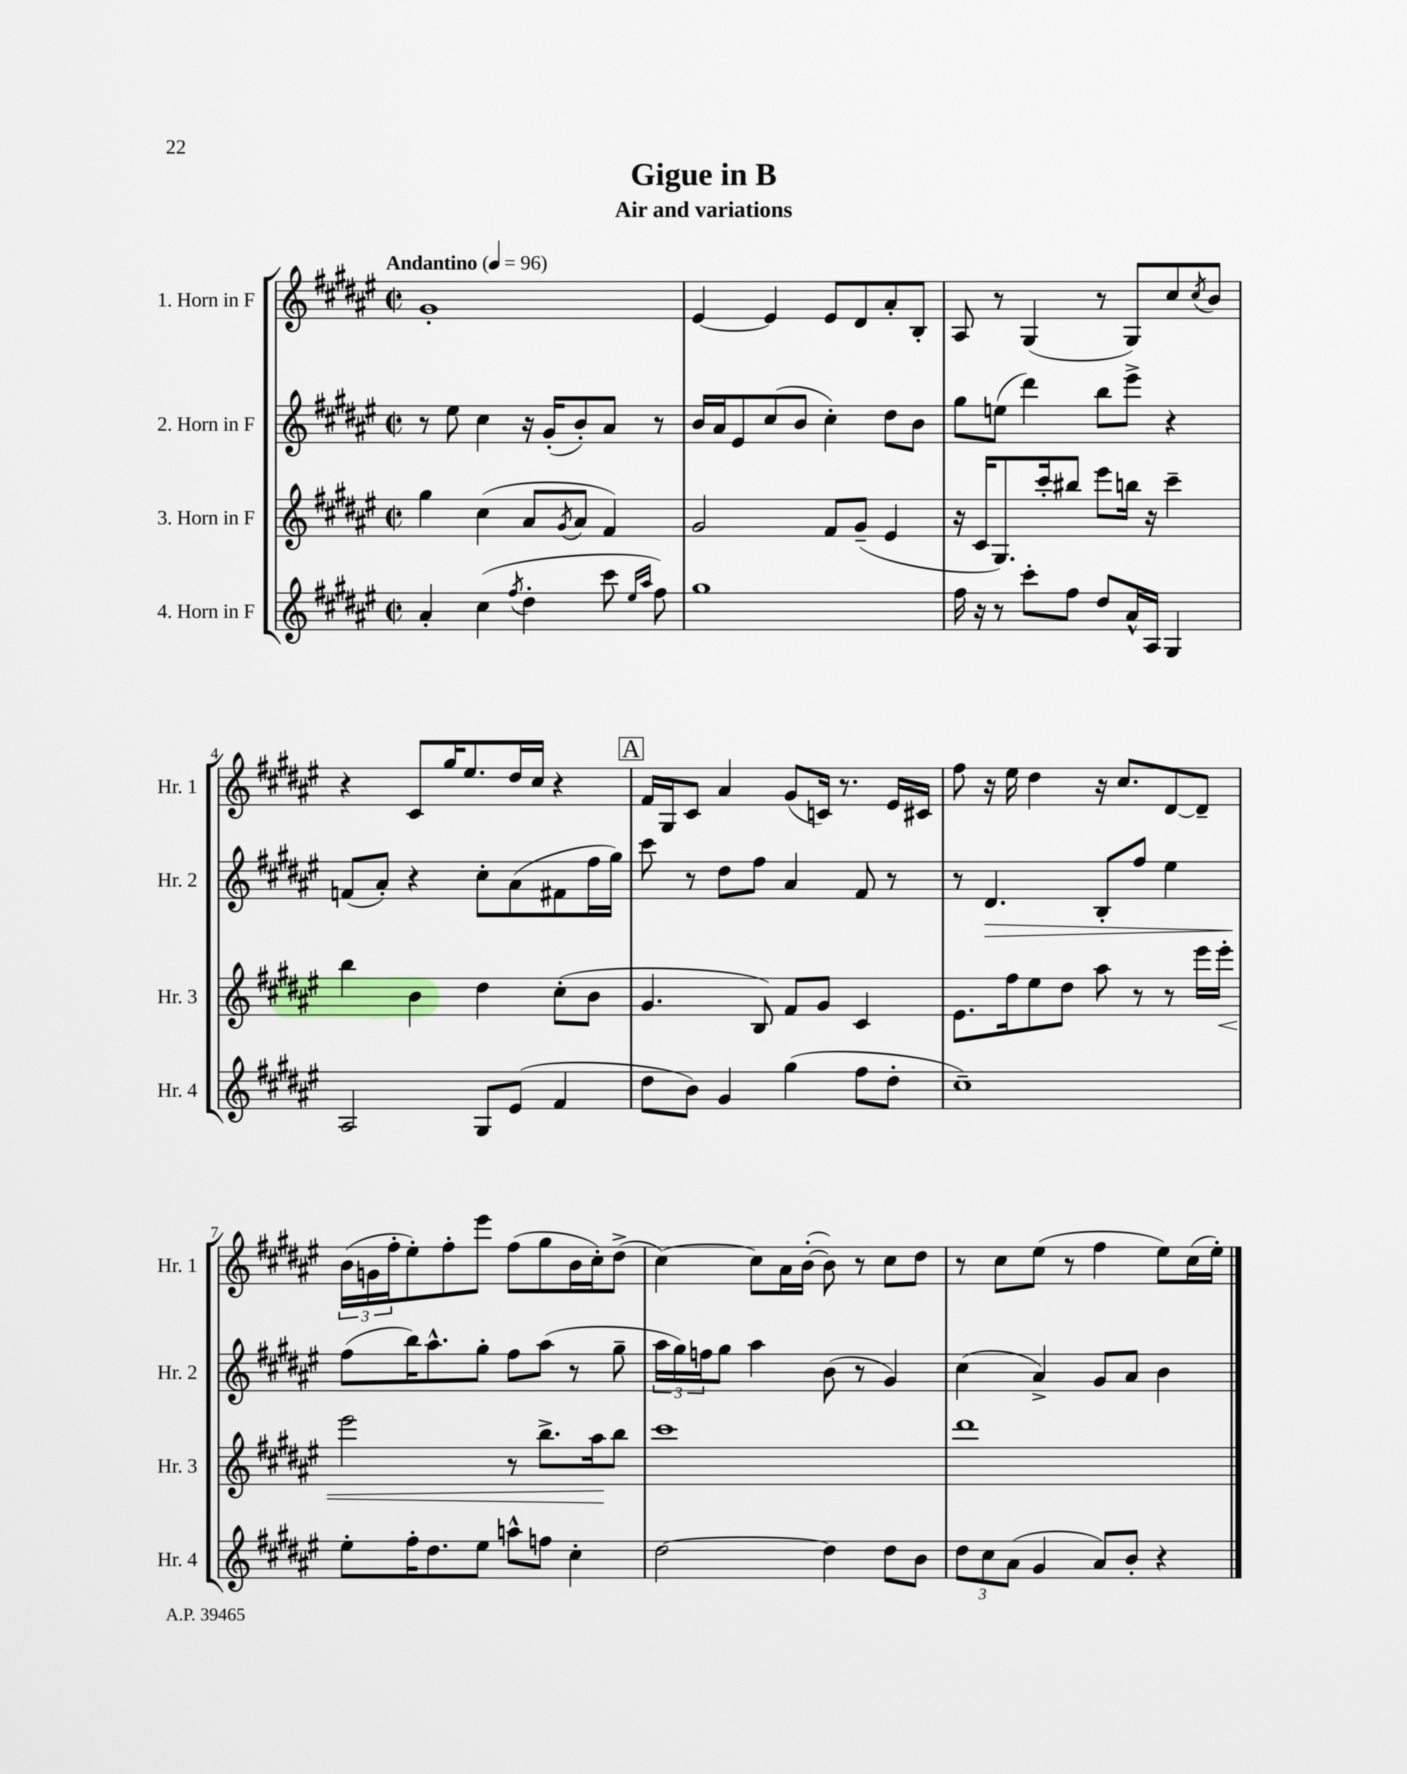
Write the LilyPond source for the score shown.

\header { title = "Gigue in B" subtitle = "Air and variations" }
<<
\new StaffGroup <<
\new Staff = "s0" \with { instrumentName = "1. Horn in F" shortInstrumentName = "Hr. 1" } {
    \clef treble \key fis \major \defaultTimeSignature \time 2/2 \tempo "Andantino" 4 = 96
    gis'1-. |
    eis'4~ eis'4 eis'8 dis'8 ais'8-. b8-. |
    ais8 r8 gis4( r8 gis8) cis''8 \acciaccatura { cis''8 } b'8 |
    r4 cis'8 gis''16 eis''8. dis''16 cis''16 r4 |
    \mark \markup { \box "A" } fis'16 gis16 cis'8 ais'4 gis'8( c'16) r8. eis'16 cis'16 |
    fis''8 r16 eis''16 dis''4 r16 cis''8. dis'8~ dis'8-- |
    \tuplet 3/2 { b'16( g'16 fis''16-. } eis''8-.) fis''8-. eis'''8 fis''8( gis''8 b'16 cis''16-.) dis''8->( |
    cis''4~) cis''8 ais'16 b'16~-.( b'8) r8 cis''8 dis''8 |
    r8 cis''8 eis''8( r8 fis''4 eis''8) cis''16( eis''16-.) \bar "|." |
}
\new Staff = "s1" \with { instrumentName = "2. Horn in F" shortInstrumentName = "Hr. 2" } {
    \clef treble \key fis \major \defaultTimeSignature \time 2/2
    r8 eis''8 cis''4 r16 gis'16-.( b'8-.) ais'8 r8 |
    b'16 ais'16 eis'8 cis''8( b'8 cis''4-.) dis''8 b'8 |
    gis''8 e''8( dis'''4) b''8 eis'''8-> r4 |
    f'8( ais'8-.) r4 cis''8-. ais'8( fis'8 fis''16 gis''16) |
    \mark \markup { \box "A" } cis'''8 r8 dis''8 fis''8 ais'4 fis'8 r8 |
    r8 dis'4.\> b8-. fis''8 eis''4 |
    fis''8\!( b''16) ais''8.-^ gis''8-. fis''8 ais''8( r8 gis''8-- |
    \tuplet 3/2 { ais''16 gis''16) f''16 } gis''8 ais''4 b'8( r8 gis'4) |
    cis''4( ais'4->) gis'8 ais'8 b'4 \bar "|." |
}
\new Staff = "s2" \with { instrumentName = "3. Horn in F" shortInstrumentName = "Hr. 3" } {
    \clef treble \key fis \major \defaultTimeSignature \time 2/2
    gis''4 cis''4( ais'8 \acciaccatura { gis'8 } ais'8 fis'4) |
    gis'2 fis'8 gis'8--( eis'4 |
    r16 cis'16 gis8.) cis'''16-. bis''8 eis'''8 b''16 r16 cis'''4-- |
    b''4 b'4 dis''4 cis''8-.( b'8 |
    \mark \markup { \box "A" } gis'4. b8) fis'8 gis'8 cis'4 |
    eis'8. fis''16 eis''8 dis''8 ais''8 r8 r8 eis'''16 eis'''16-.\< |
    eis'''2 r8 b''8.-> ais''16\! b''8 |
    cis'''1 |
    dis'''1 \bar "|." |
}
\new Staff = "s3" \with { instrumentName = "4. Horn in F" shortInstrumentName = "Hr. 4" } {
    \clef treble \key fis \major \defaultTimeSignature \time 2/2
    ais'4-. cis''4( \acciaccatura { fis''8 } dis''4-. cis'''8 \grace { eis''16 ais''16 } fis''8) |
    gis''1 |
    fis''16 r16 r8 cis'''8-. fis''8 dis''8 ais'16-^ ais16 gis4 |
    ais2 gis8 eis'8( fis'4 |
    \mark \markup { \box "A" } dis''8 b'8) gis'4 gis''4( fis''8 dis''8-. |
    cis''1--) |
    eis''8-. fis''16-. dis''8. eis''8 a''8-^ f''8 cis''4-. |
    dis''2~ dis''4 dis''8 b'8 |
    \tuplet 3/2 { dis''8 cis''8 ais'8( } gis'4 ais'8) b'8-. r4 \bar "|." |
}
>>
>>
